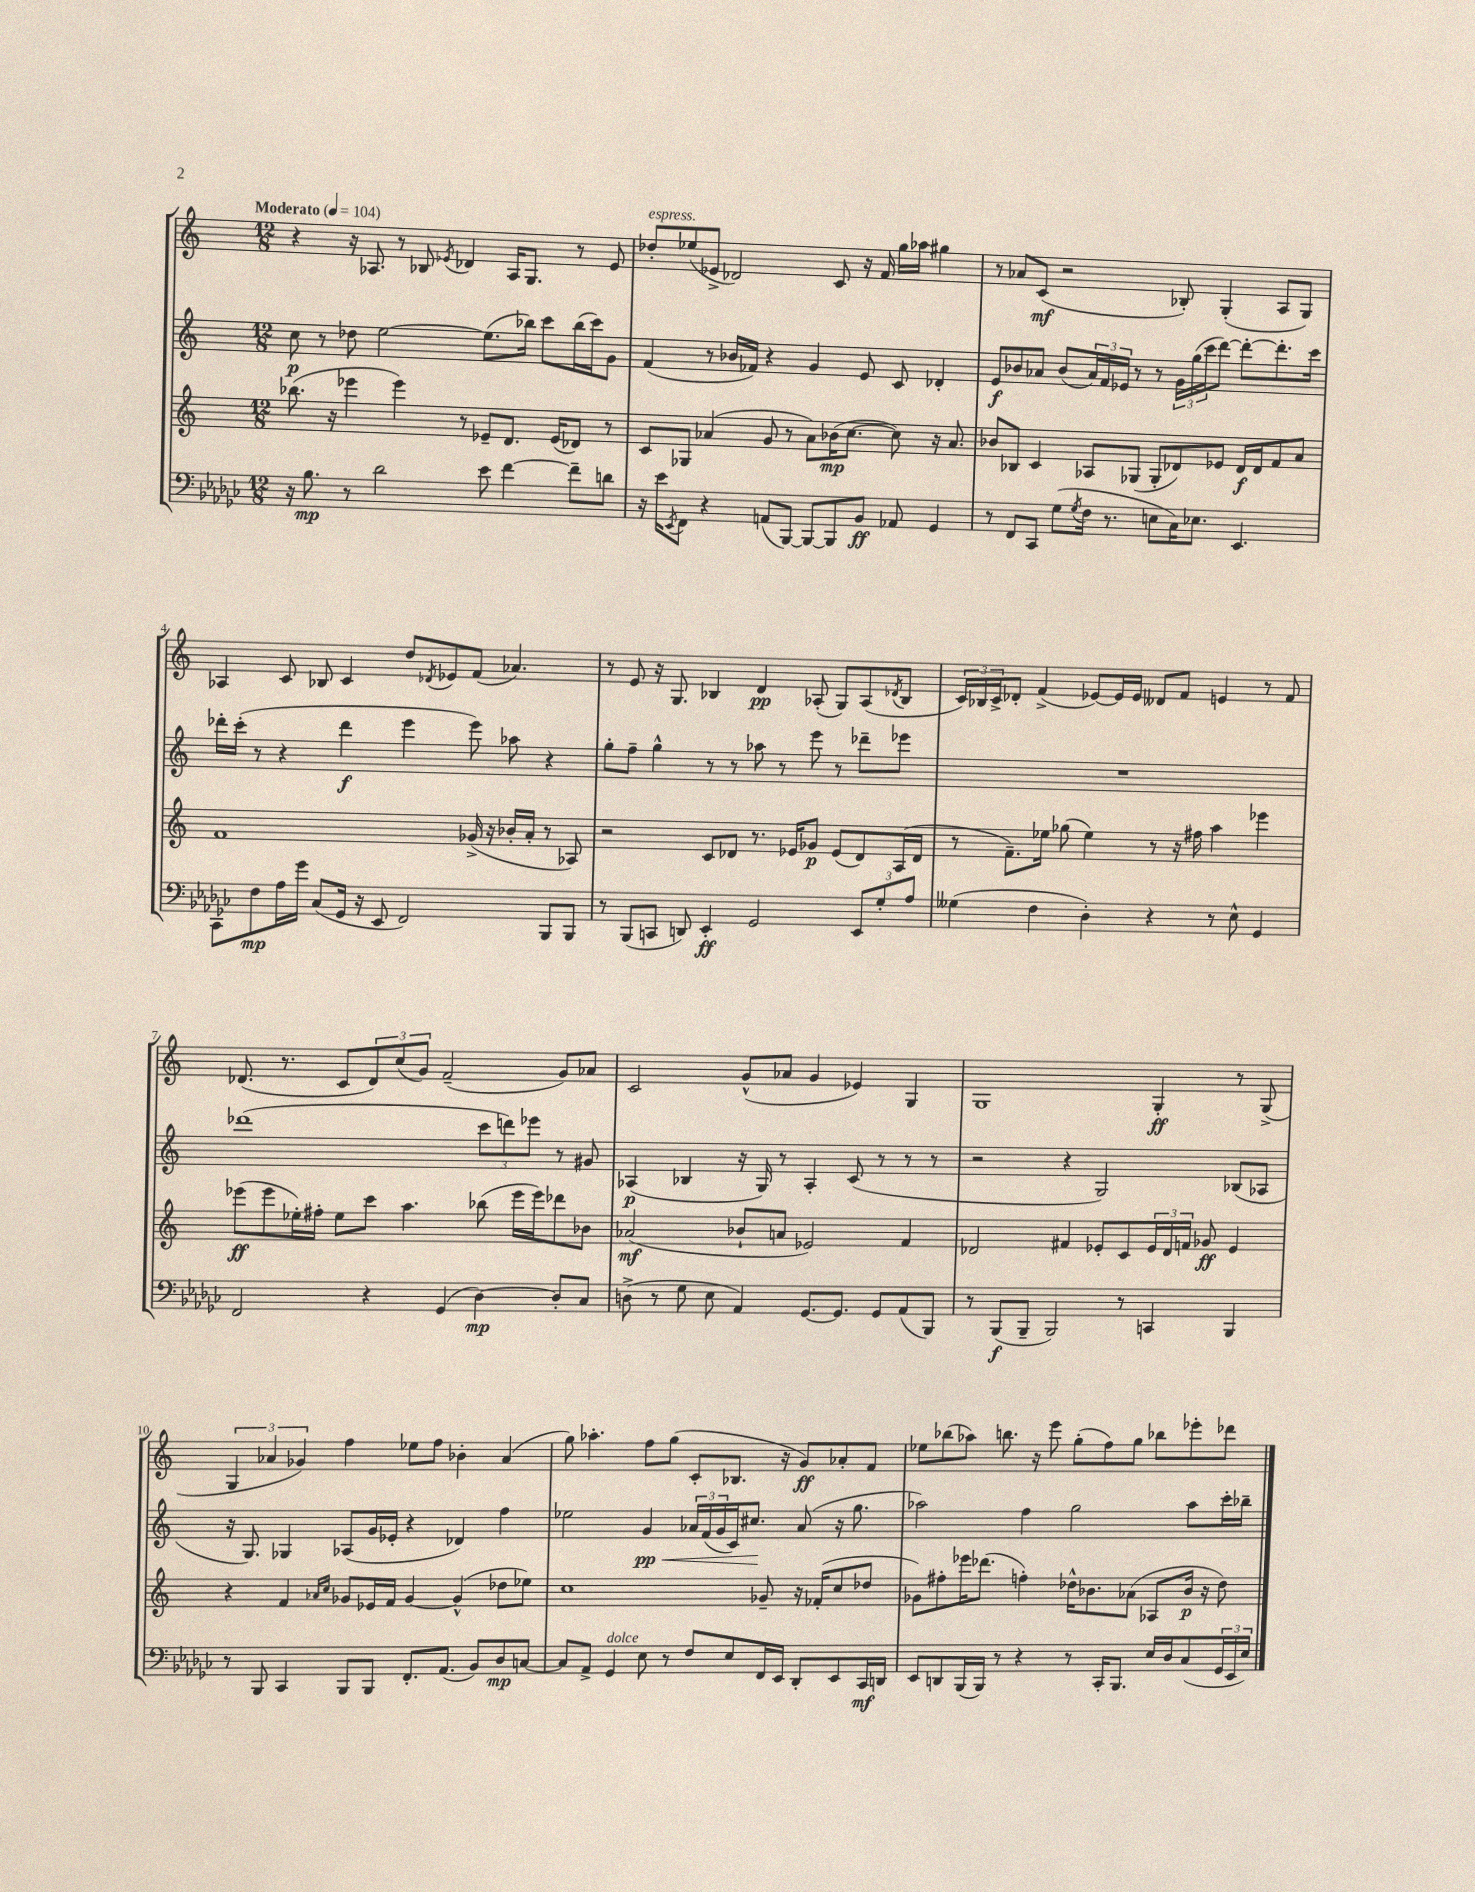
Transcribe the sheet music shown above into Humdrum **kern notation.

**kern	**dynam	**kern	**dynam	**kern	**dynam	**kern	**dynam
*part4	*part4	*part3	*part3	*part2	*part2	*part1	*part1
*staff4	*staff4	*staff3	*staff3	*staff2	*staff2	*staff1	*staff1
*clefF4	*	*clefG2	*	*clefG2	*	*clefG2	*
*k[b-e-a-d-g-c-]	*	*k[]	*	*k[]	*	*k[]	*
*M12/8	*	*M12/8	*	*M12/8	*	*M12/8	*
*MM104	*	*MM104	*	*MM104	*	*MM104	*
=1	=1	=1	=1	=1	=1	=1	=1
!	!	!	!	!	!	!LO:TX:a:B:t=Moderato	!
16r	.	(8.bb-X\	.	8cc\	p	4r	.
8.B-\	mp	.	.	.	.	.	.
.	.	.	.	8r	.	.	.
.	.	16r	.	.	.	.	.
8r	.	4eee-X\	.	8dd-X\	.	16r	.
.	.	.	.	.	.	8.A-X/	.
2d-\	.	.	.	[2ee\	.	.	.
.	.	4eee-\)	.	.	.	8r	.
.	.	.	.	.	.	8B-X/	.
.	.	.	.	.	.	8qe-X/	.
.	.	8r	.	.	.	4d-X/	.
8e-\	.	8e-X~/L	.	(8.ee\L]	.	.	.
[4f\	.	8.d/J	.	.	.	16A-/KL	.
.	.	.	.	16bb-X\Jk)	.	8.G/J	.
.	.	.	.	8ccc\L	.	.	.
.	.	(16e-/KL	.	.	.	.	.
8f~\L]	.	8d-X/J)	.	(16bb-\L	.	8r	.
.	.	.	.	16ccc\J)	.	.	.
8dn\J	.	8r	.	8g\J	.	8e-/	.
=2	=2	=2	=2	=2	=2	=2	=2
!	!	!	!	!	!	!LO:TX:a:i:t=espress.	!
16r	.	8c/L	.	(4f/	.	8dd-X'/L	.
16e-\KL	.	.	.	.	.	.	.
8qEE-/	.	.	.	.	.	.	.
8FF\J	.	8G-X/J	.	.	.	(8ee-X/	.
4r	.	(4a-X/	.	8r	.	8e-X^/J	.
.	.	.	.	16b-X/LL	.	2d-X/)	.
.	.	.	.	16f-X/JJ)	.	.	.
(8AAn/L	.	8g/	.	4r	.	.	.
[8BBB-/J)	.	8r	.	.	.	.	.
8BBB-/L_	.	8a-\L)	.	4g/	.	.	.
8BBB-/]	.	(16b-X\K	mp	.	.	8c/	.
.	.	[8.cc\J	.	.	.	.	.
8BB-/J	ff	.	.	8e/	.	16r	.
.	.	.	.	.	.	16f/	.
8AA-X/	.	8cc\])	.	8c/	.	16gg\LL	.
.	.	.	.	.	.	16aa-X\JJ	.
4GG-/	.	16r	.	4d-X'/	.	4gg#X\	.
.	.	8.a-/	.	.	.	.	.
=3	=3	=3	=3	=3	=3	=3	=3
8r	.	8b-X/L	.	8e/L	f	8r	.
8FF/L	.	8B-X/J	.	8b-X/	.	8a-X/L	.
8CC-/J	.	4c/	.	8a-X/J	.	(8c/J	mf
(8G-\L	.	.	.	(8b-/L	.	2r	.
8qG-/	.	.	.	.	.	.	.
16F\Jk	.	8A-X/L	.	24a-/L)	.	.	.
.	.	.	.	24f/	.	.	.
8.r	.	.	.	.	.	.	.
.	.	.	.	24e-X/JJ	.	.	.
.	.	(8G-X/J	.	8r	.	.	.
8En\L	.	8G-'/L	.	8r	.	.	.
16C-\K)	.	8d-X/)	.	24g\LL	.	8B-X'/)	.
.	.	.	.	(24gg\	.	.	.
8.E-X\J	.	.	.	.	.	.	.
.	.	.	.	24ccc\J	.	.	.
.	.	8e-X/J	.	[8ddd\J)	.	(4G'/	.
4.EE-/	.	16d-/LL	f	8ddd'\L_	.	.	.
.	.	16d-/J	.	.	.	.	.
.	.	8f/	.	8.ddd'\]	.	8A/L	.
.	.	8a/J	.	.	.	8G/J)	.
.	.	.	.	16ccc\Jk	.	.	.
!!LO:LB:g=z
=4	=4	=4	=4	=4	=4	=4	=4
8CC-\L	.	1f	.	16ddd-X'\LL	.	4A-X/	.
.	.	.	.	(16ccc'\JJ	.	.	.
8F\	mp	.	.	8r	.	.	.
16A-\L	.	.	.	4r	.	8c/	.
16g-\JJ	.	.	.	.	.	.	.
(8C-/L	.	.	.	.	.	8B-X/	.
16GG-/Jk	.	.	.	4ddd-\	f	4c/	.
16r	.	.	.	.	.	.	.
8EE-/	.	.	.	.	.	.	.
2FF/)	.	.	.	4eee\	.	8dd/L	.
.	.	.	.	.	.	8qd-X/	.
.	.	.	.	.	.	8e-X/	.
.	.	(16g-X^/	.	8eee\)	.	(8f/J	.
.	.	16r	.	.	.	.	.
.	.	16b-X'/LL	.	8aa-X\	.	4.a-X/)	.
.	.	16a'/JJ	.	.	.	.	.
8BBB-/L	.	8r	.	4r	.	.	.
8BBB-/J	.	8A-X/)	.	.	.	.	.
=5	=5	=5	=5	=5	=5	=5	=5
8r	.	2r	.	8gg'\L	.	8r	.
(8BBB-/L	.	.	.	8ff~\J	.	8e/	.
8CCn/J	.	.	.	4gg^^\	.	16r	.
.	.	.	.	.	.	8.G/	.
8DDn/)	.	.	.	.	.	.	.
4EE-'/	ff	8c/L	.	8r	.	4B-X/	.
.	.	8d-X/J	.	8r	.	.	.
2GG-/	.	8.r	.	8aa-X\	.	4d/	pp
.	.	.	.	8r	.	.	.
.	.	16e-X/KL	.	.	.	.	.
.	.	8g-X/J	p	8eee\	.	(8A-X'/	.
.	.	(8e-/L	.	8r	.	8G/L)	.
12EE-/L	.	8d-/)	.	8ddd-X~\L	.	(8A-/	.
12G-'/	.	.	.	.	.	.	.
.	.	.	.	.	.	8qd-X/	.
.	.	(16A/L	.	8eee-X\J	.	8B-/J	.
12A-/J	.	.	.	.	.	.	.
.	.	16d-/JJ	.	.	.	.	.
=6	=6	=6	=6	=6	=6	=6	=6
(4G--X\	.	8r	.	1.r	.	24c/LL)	.
.	.	.	.	.	.	24B-X/	.
.	.	.	.	.	.	24c^/J	.
.	.	8.f~\L)	.	.	.	8d-X'/J	.
4F\	.	.	.	.	.	(4f^/	.
.	.	16ee-X\Jk	.	.	.	.	.
.	.	(8gg-X\	.	.	.	.	.
4D-'\)	.	4ee-\)	.	.	.	[8e-X/L)	.
.	.	.	.	.	.	16e-/L]	.
.	.	.	.	.	.	16e-/JJ	.
4r	.	8r	.	.	.	8d--X/L	.
.	.	16r	.	.	.	8f/J	.
.	.	16ff#X\	.	.	.	.	.
8r	.	4aa\	.	.	.	4en/	.
8E-^^\	.	.	.	.	.	.	.
4GG-/	.	4eee-X\	.	.	.	8r	.
.	.	.	.	.	.	8f/	.
!!LO:LB:g=z
=7	=7	=7	=7	=7	=7	=7	=7
2FF/	.	(8eee-X\L	ff	(1ddd-X	.	(8.d-X/	.
.	.	8eee-\	.	.	.	.	.
.	.	.	.	.	.	8.r	.
.	.	16ee-X'\L)	.	.	.	.	.
.	.	16ff#X'\JJ	.	.	.	.	.
.	.	8ee-\L	.	.	.	8c/L	.
4r	.	8ccc\J	.	.	.	12d-/)	.
.	.	.	.	.	.	(12cc/	.
.	.	4.aa\	.	.	.	.	.
.	.	.	.	.	.	12g/J)	.
(4GG-/	.	.	.	.	.	(2f~/	.
[4D-\)	mp	(8bb-X\	.	12ccc\L	.	.	.
.	.	.	.	12dddn\)	.	.	.
.	.	16eee-\LL	.	.	.	.	.
.	.	.	.	12eee-X\J	.	.	.
.	.	16eee-\J)	.	.	.	.	.
8D-'/L]	.	8ddd-X\	.	8r	.	8g/L)	.
8C-/J	.	8b-X\J	.	8g#X/	.	8a-X/J	.
=8	=8	=8	=8	=8	=8	=8	=8
(8Dn^\	.	(2a-X/	mf	(4A-X/	p	2c/	.
8r	.	.	.	.	.	.	.
8G-\	.	.	.	4B-X/	.	.	.
8E-\	.	.	.	.	.	.	.
4AA-/)	.	8b-X`/L	.	16r	.	(8g^^/L	.
.	.	.	.	16G/)	.	.	.
.	.	8an/J	.	8r	.	8a-X/J	.
[8.GG-/L	.	2e-X/)	.	4A-'/	.	4g/	.
8.GG-/J]	.	.	.	.	.	.	.
.	.	.	.	(8c/	.	4e-X/)	.
8GG-/L	.	.	.	8r	.	.	.
(8AA-/	.	4f/	.	8r	.	4G/	.
8BBB-/J)	.	.	.	8r	.	.	.
=9	=9	=9	=9	=9	=9	=9	=9
8r	.	2d-X/	.	2r	.	1G	.
(8BBB-/L	f	.	.	.	.	.	.
8BBB-~/J	.	.	.	.	.	.	.
2BBB-/)	.	.	.	.	.	.	.
.	.	4f#X/	.	4r	.	.	.
.	.	8e-X'/L	.	2G/)	.	.	.
8r	.	8c/	.	.	.	.	.
4CCn/	.	24e-/L	.	.	.	4G'/	ff
.	.	24d-/	.	.	.	.	.
.	.	24fn/JJ	.	.	.	.	.
.	.	8g-X/	ff	.	.	.	.
4BBB-/	.	4e-/	.	(8B-X/L	.	8r	.
.	.	.	.	8A-X/J	.	(8G^/	.
!!LO:LB:g=z
=10	=10	=10	=10	=10	=10	=10	=10
8r	.	4r	.	16r	.	6G/	.
.	.	.	.	8.G/)	.	.	.
8BBB-/	.	.	.	.	.	.	.
.	.	.	.	.	.	6a-X/	.
4CC-/	.	4f/	.	4G-X/	.	.	.
.	.	.	.	.	.	6g-X/)	.
.	.	16qqa-X/LL	.	.	.	.	.
.	.	16qqcc/JJ	.	.	.	.	.
8BBB-/L	.	8g-X/L	.	(8A-X/L	.	4ff\	.
8BBB-/J	.	16e-X/L	.	16g/L	.	.	.
.	.	16f/JJ	.	16e-X'/JJ	.	.	.
8.FF'/L	.	[4g-/	.	4r	.	8ee-X\L	.
.	.	.	.	.	.	8ff\J	.
(8.AA-/J	.	.	.	.	.	.	.
.	.	(4g-^^/]	.	4d-X/)	.	4b-X'\	.
8BB-/L)	.	.	.	.	.	.	.
8D-/	mp	8dd-X\L	.	4ff\	.	(4a-/	.
[8Cn/J	.	8ee-X\J)	.	.	.	.	.
=11	=11	=11	=11	=11	=11	=11	=11
8C/L]	.	1cc	.	2ee-X\	.	8gg\)	.
8AA-^/J	.	.	.	.	.	4.aa-X'\	.
!LO:TX:a:i:t=dolce	!	!	!	!	!	!	!
4GG-/	.	.	.	.	.	.	.
!	!	!	!	!	!LO:HP:b	!	!
8E-\	.	.	.	4g/	< pp	8ff\L	.
8r	.	.	.	.	.	(8gg\J	.
8F/L	.	.	.	24a-X/LL	.	8c'/L	.
.	.	.	.	(24f/	.	.	.
.	.	.	.	24g/	.	.	.
8E-/	.	.	.	16c/J)	.	8.B-X/J	.
.	.	.	.	8.cc#X/J	.	.	.
16FF/L	.	8g-X~/	.	.	.	.	.
16EE-/JJ	.	.	.	.	.	16r	.
8DD-'/L	.	16r	.	(8a-/	[	8g/L)	ff
.	.	(16f-X'/KL	.	.	.	.	.
8EE-/	.	8cc/	.	16r	.	8a-X'/	.
.	.	.	.	8.gg\	.	.	.
16CC-/L	mf	8dd-X/J	.	.	.	8f/J	.
16DDn/JJ	.	.	.	.	.	.	.
=12	=12	=12	=12	=12	=12	=12	=12
8EE-/L	.	8g-X\L)	.	2aa-X\)	.	8ee-X\L	.
8DDn/	.	8ff#X'\	.	.	.	(8bb-X\	.
(16BBB-/L	.	16eee-X\K	.	.	.	8aa-X\J)	.
16BBB-/JJ)	.	(8.ddd-X\J	.	.	.	.	.
8r	.	.	.	.	.	8.bbn\	.
4r	.	4ffn'\)	.	4ff\	.	.	.
.	.	.	.	.	.	16r	.
.	.	.	.	.	.	8eee\	.
8r	.	16dd-X^^\KL	.	2gg\	.	(8gg'\L	.
.	.	8.b-X\	.	.	.	.	.
16CC-'/KL	.	.	.	.	.	8ff\)	.
8.BBB-/J	.	.	.	.	.	.	.
.	.	(8a-X\J	.	.	.	8gg\J	.
16E-/LL	.	8A-X/L	.	.	.	8bb-X\L	.
16D-/J	.	.	.	.	.	.	.
(8C-/	.	16b-/Jk	p	8aa-\L	.	8eee-X'\	.
.	.	16r	.	.	.	.	.
24GG-/L	.	8dd-\)	.	16ccc'\L	.	8ddd-X\J	.
24EE-/	.	.	.	.	.	.	.
.	.	.	.	16bb-X~\JJ	.	.	.
24E-/JJ)	.	.	.	.	.	.	.
==	==	==	==	==	==	==	==
*-	*-	*-	*-	*-	*-	*-	*-
